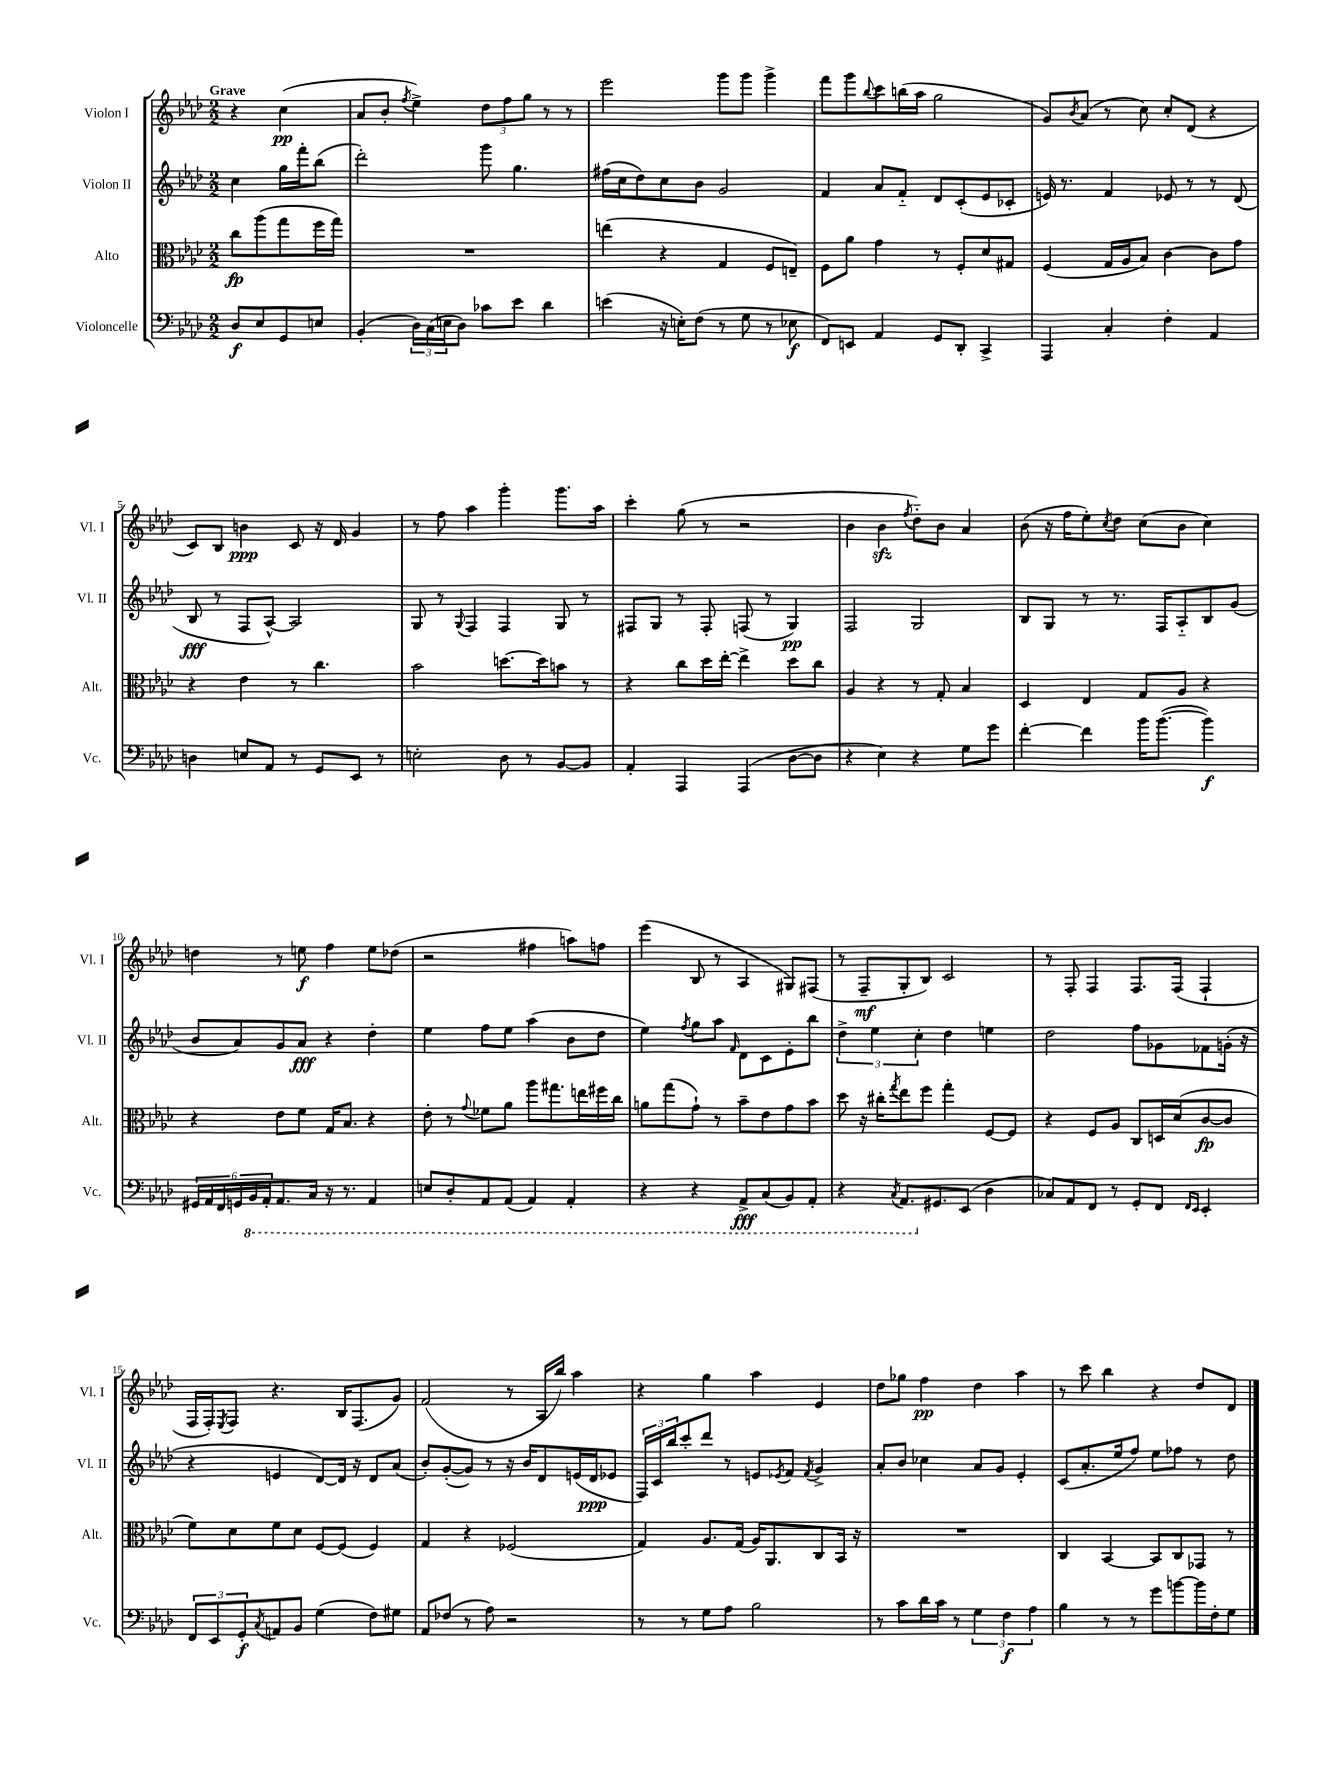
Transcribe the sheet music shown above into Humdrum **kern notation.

**kern	**kern	**kern	**kern
*staff4	*staff3	*staff2	*staff1
*clefF4	*clefC3	*clefG2	*clefG2
*k[b-e-a-d-]	*k[b-e-a-d-]	*k[b-e-a-d-]	*k[b-e-a-d-]
*M2/2	*M2/2	*M2/2	*M2/2
8D-/L	8cc\L	4cc\	4r
8E-/	(8aa-\	.	.
8GG/	8gg\	16gg\LL	(4cc\
.	.	16fff'\J	.
8E/J	16ff\L	(8bb-\J	.
.	16gg\JJ)	.	.
=	=	=	=
(4BB-'/	1r	2ddd-'\)	8a-/L
.	.	.	8b-'/J
.	.	.	8qff/
24D-\LL)	.	.	4ee-^\)
(24C\	.	.	.
24E\J	.	.	.
8D-\J)	.	.	.
8c-\L	.	8ggg\	12dd-\L
.	.	.	12ff\
8e-\J	.	4.gg\	.
.	.	.	12gg\J
4d-\	.	.	8r
.	.	.	8r
=	=	=	=
(4e\	(4ee\	(16ff#\LL	2eee-\
.	.	16cc\J	.
.	.	8dd-\)	.
16r	4r	8cc\	.
16E'\LK)	.	.	.
(8F\J	.	8b-\J	.
8r	4G/	2g/	8ggg\L
8G\	.	.	8ggg\J
8r	8F/L	.	4ggg^\
8E-\	8E~/J)	.	.
=	=	=	=
8FF/L)	8F\L	4f/	8fff\L
8EE/J	8a-\J	.	8ggg\
.	.	.	8qqbb-/
4AA-/	4g\	8a-/L	8ccc\
.	.	8f'~/J	(16bb\L
.	.	.	16aa-\JJ
8GG/L	8r	8d-/L	2gg\
8DD-'/J	8F'/L	(8c'/	.
4CC^/	8d-/	8e-/	.
.	8G#/J	8c-'/J	.
=	=	=	=
4AAA-/	(4F/	16e/)	8g/L)
.	.	8.r	.
.	.	.	8qb-/
.	.	.	(8a-/J
4C'/	16G/LL	4f/	8r
.	16A-/J	.	.
.	8B-/J)	.	8cc\)
4F'\	[4c\	8e-/	8cc'/L
.	.	8r	(8d-/J
4AA-/	8c\]L	8r	4r
.	8g\J	(8d-/	.
=	=	=	=
4D\	4r	8B-/	8c/L)
.	.	8r	8B-/J
8E/L	4e-\	8F/L	4b\
8AA-/J	.	[8A-^^/J)	.
8r	8r	2A-/]	8c/
8GG/L	4.cc\	.	16r
.	.	.	16d-/
8EE-/J	.	.	4g/
8r	.	.	.
=	=	=	=
2E'\	2b-\	8G/	8r
.	.	8r	8ff\
.	.	8qqG/	.
.	.	4F/	4aa-\
8D-\	[8.dd\L	4F/	4ggg'\
8r	.	.	.
.	16dd\]k	.	.
[8BB-/L	8b\J	8G/	8.ggg\L
8BB-/]J	8r	8r	.
.	.	.	16aa-\Jk
=	=	=	=
4AA-'/	4r	8F#/L	4ccc'\
.	.	8G/J	.
4AAA-/	8cc\L	8r	(8gg\
.	16dd-\L	8F#'/	8r
.	[16ee-'\JJ	.	.
(4AAA-/	4ee-^\]	(8F/	2r
.	.	8r	.
[8D-\L	8dd-\L	4G/)	.
8D-\]J	8cc\J	.	.
=	=	=	=
4r	4A-/	2F/	4b-\
4E-\)	4r	.	4b-\
.	.	.	8qff/
4r	8r	2G/	8dd-'~\L)
.	8G'/	.	8b-\J
8G\L	4B-/	.	4a-/
8g\J	.	.	.
=	=	=	=
[4f'\	4D-/	8B-/L	(8b-\
.	.	8G/J	16r
.	.	.	16ff\LK
4f\]	4E-/	8r	8ee-'\)
.	.	.	8qcc/
.	.	8.r	8dd-\J
16b-\LK	8G/L	.	(8cc\L
([8.b-\J	.	16F/LK	.
.	8A-/J	8A-'~/	8b-\J
4b-\])	4r	8B-/	4cc\)
.	.	(8g/J	.
=	=	=	=
24GG#/LL	4r	8b-/L	4dd\
24AA-/	.	.	.
24FF/	.	.	.
24GG/	.	8a-/)	.
24BBB-/	.	.	.
24AAA-'/J	.	.	.
8.AAA-/	8e-\L	8g/	8r
.	8f\J	8a-/J	8ee\
16CC/Jk	.	.	.
16r	16G/LK	4r	4ff\
8.r	8.B-/J	.	.
4AAA-/	4r	4dd-'\	8ee\L
.	.	.	(8dd-\J
=	=	=	=
8EE/L	8e-'\	4ee-\	2r
8DD-'/	8r	.	.
.	8qqg/	.	.
8AAA-/	8f-\L	8ff\L	.
(8AAA-/J	8a-\J	8ee-\J	.
4AAA-/)	8aa-\L	(4aa-\	4ff#\
.	8.gg#\	.	.
4AAA-'/	.	8b-\L	8aa\L)
.	16ee\L	.	.
.	16ff#\	8dd-\J	8ff\J
.	16cc\JJ	.	.
=	=	=	=
4r	8a\L	4ee-\)	(4eee-\
.	(8gg\	.	.
.	.	8qff/	.
4r	8g`\J)	8gg\L	8B-/
.	8r	8aa-\J	8r
.	.	16qqf/	.
8AAA-^/L	8b-~\L	8d-\L	4A-/
(8CC/	8e-\	8c\	.
8BBB-/)	8g\	8e-'\	8G#/L)
8AAA-'/J	8b-\J	8bb-\J	(8F#/J
=	=	=	=
4r	8dd-\	6dd-^\	8r
.	16r	.	8F~/L
.	.	6ee-\	.
.	16cc#'\LK	.	.
8qCC/	8qgg/	.	.
8.AAA-/L	8ee-\	.	8G'/
.	.	6cc'\	.
.	8ff\J	.	8B-/J)
8.GG#/	.	.	.
.	4gg'\	4dd-\	2c/
(8EE-/J	.	.	.
4D-\	[8F/L	4ee\	.
.	8F/]J	.	.
=	=	=	=
8C-/L)	4r	2dd-\	8r
8AA-/	.	.	8F'/
8FF/J	8F/L	.	4F/
8r	8A-/J	.	.
8GG'/L	8C/L	8ff\L	8.F/L
8FF/J	16D/L	8g-\	.
.	(16d-/J	.	(16F/Jk
16qqFF/LL	.	.	.
16qqEE-/JJ	.	.	.
4EE-'/	[8c/	8f-\	4F`/
.	8c/]J	(16g'\Jk	.
.	.	16r	.
=	=	=	=
12FF/L	8f\L)	4r	16F/LL
.	.	.	16F'/J)
12EE-/	.	.	.
.	.	.	8qE-/
.	8d-\	.	8F/J
12GG'/	.	.	.
8qC/	.	.	.
8AA/	8f\	4e/	4.r
8BB-/J	8d-\J	.	.
(4G\	[8F/L	[8d-/L)	.
.	(8F/]J	16d-/]Jk	16B-/LK
.	.	16r	(8.F/
8F\L)	4F/)	8d-/L	.
8G#\J	.	(8a-/J	8g/J)
=	=	=	=
8AA-/L	4G/	8b-'/L)	(2f/
(8F-/J	.	([8g'/	.
8r	4r	8g/]J)	.
8A-\)	.	8r	.
2r	(2F-/	16r	8r
.	.	16b-/LK	.
.	.	8d-/	16A-/LL
.	.	.	16bb-/JJ)
.	.	(16e/L	4aa-\
.	.	16d-/J	.
.	.	8e-/J	.
=	=	=	=
8r	4G/)	24F/LL)	4r
.	.	24c/	.
.	.	24bb-/J	.
8r	.	8ccc'/	.
8G\L	8.A-/L	8ddd-/J	4gg\
8A-\J	.	8r	.
.	(16G/Jk	.	.
2B-\	16A-/LK)	8e/L	4aa-\
.	8.AA-/	.	.
.	.	8qe-/	.
.	.	8f/J	.
.	.	8qf/	.
.	8C/	4g^/	4e-/
.	16BB-/Jk	.	.
.	16r	.	.
=	=	=	=
8r	1r	8a-'/L	8dd-\L
8c\L	.	8b-/J	8gg-\J
16d-\L	.	4cc-\	4ff\
16c\JJ	.	.	.
8r	.	.	.
6G\	.	8a-/L	4dd-\
.	.	8g/J	.
6F\	.	.	.
.	.	4e-'/	4aa-\
6A-\	.	.	.
=	=	=	=
4B-\	4C/	(8c/L	8r
.	.	8.a-'/	8ccc\
8r	[4BB-/	.	4bb-\
.	.	16ee-/k	.
8r	.	8ff/J)	.
8g\L	8BB-/]L	8ee-\L	4r
[8b\	8C/	8ff-\J	.
16b\]L	8GG-/J	8r	8dd-/L
16F'\J	.	.	.
8G\J	8r	8dd-\	8d-/J
==	==	==	==
*-	*-	*-	*-
